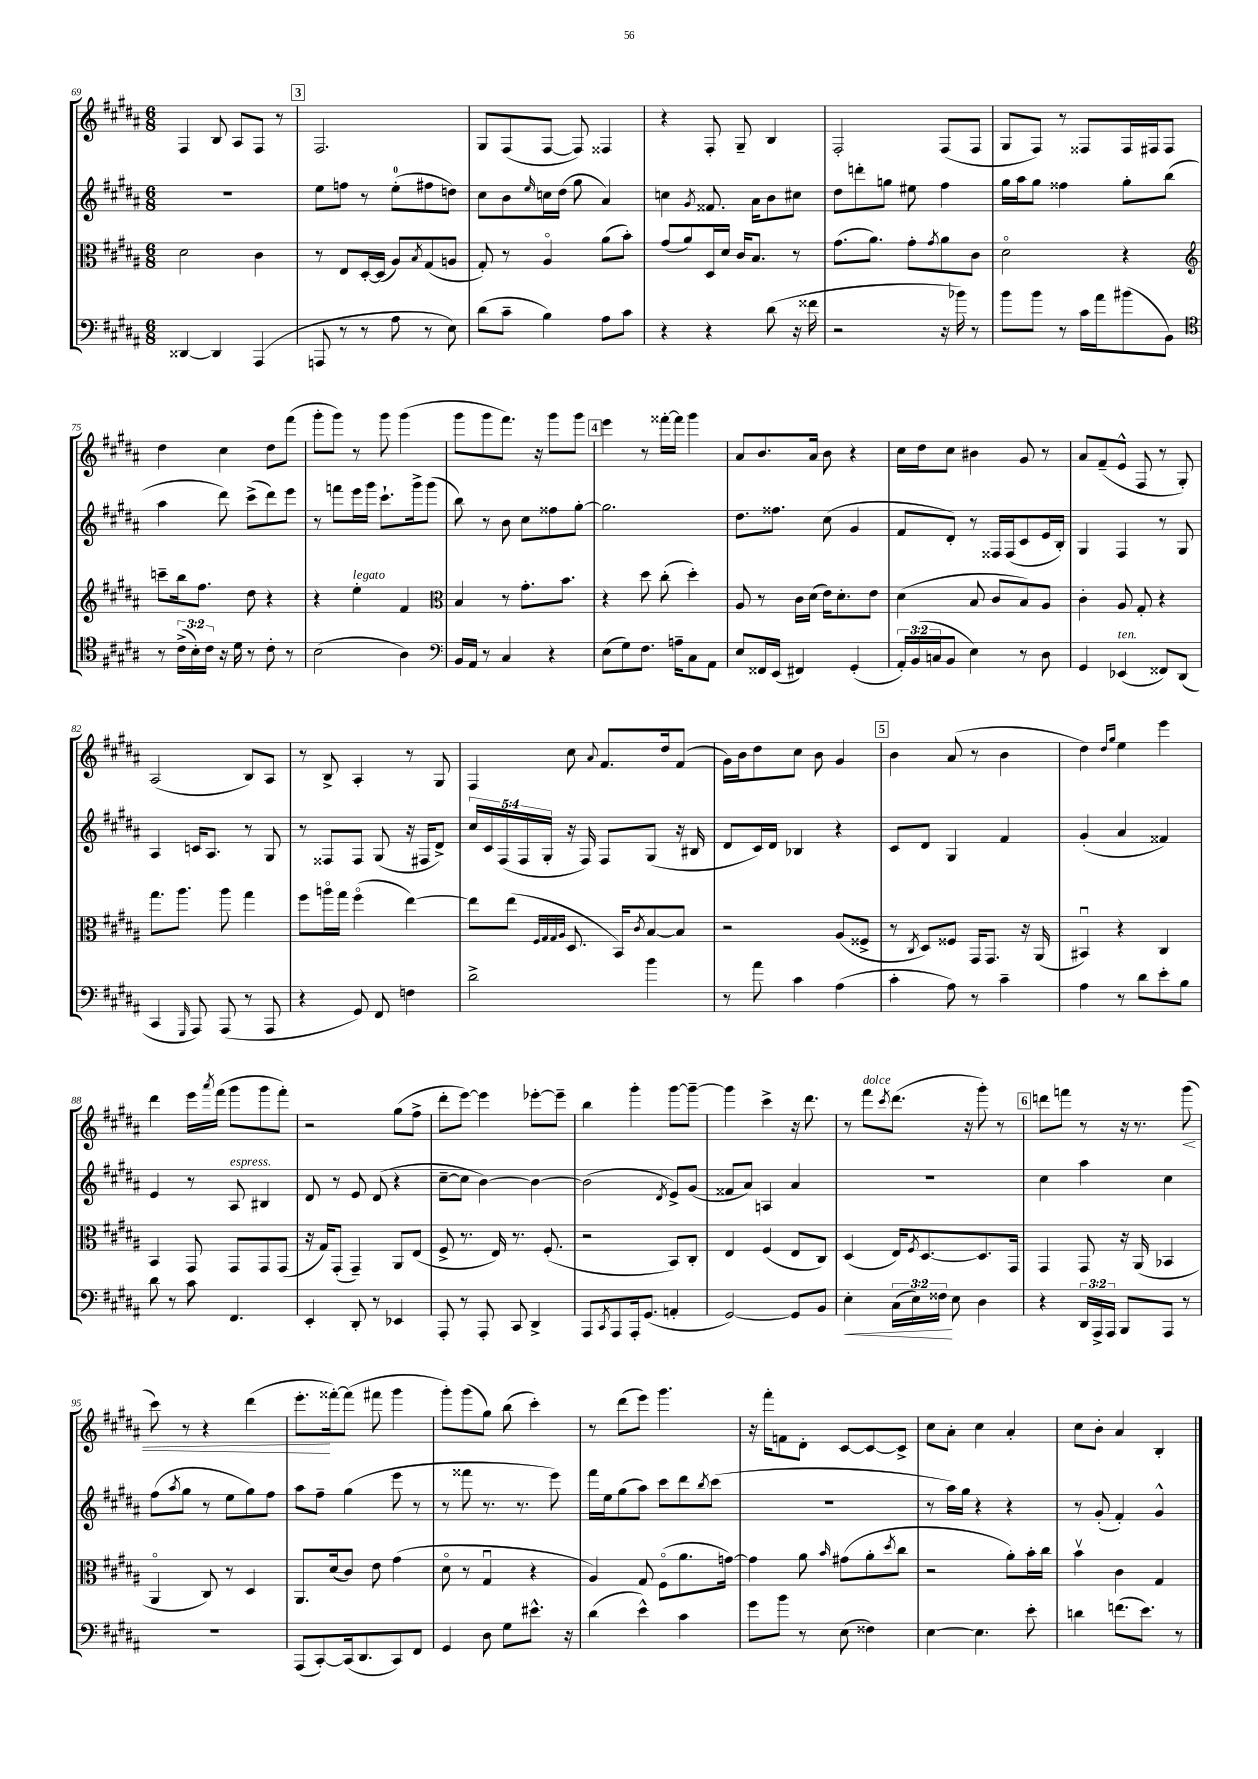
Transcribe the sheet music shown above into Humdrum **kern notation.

**kern	**kern	**kern	**kern
*staff4	*staff3	*staff2	*staff1
*clefF4	*clefC3	*clefG2	*clefG2
*k[f#c#g#d#a#]	*k[f#c#g#d#a#]	*k[f#c#g#d#a#]	*k[f#c#g#d#a#]
*M6/8	*M6/8	*M6/8	*M6/8
[4DD##	2d#	2.r	4F#
4DD##]	.	.	8B
.	.	.	8A#
(4AAA#	4c#	.	8F#
.	.	.	8r
=	=	=	=
8AAA	8r	8ee	2.F#
8r	8E	8ff	.
8r	[16D#'	8r	.
.	(16D#]	.	.
8A#	8A#)	(8ee'	.
.	8qB	.	.
8r	(8G#	8ff#	.
8E)	8A	8dd)	.
=	=	=	=
(8d#	8G#')	8cc#	8G#
8c#~	8r	8b	(8F#
.	.	16qqee	.
4B)	4A#o	16cc	[8F#
.	.	(16dd#	.
.	.	8gg#	8F#])
8A#	(8a#	4a#)	4F##
8c#	8b')	.	.
=	=	=	=
4r	(8g#	4cc	4r
.	8a#)	.	.
.	.	8qg#	.
4r	16D#	8.f##	8F#'
.	16d#	.	.
.	16c#	.	8G#~
.	8.B	16a#	.
(8d#	.	8b	4B
16r	8r	8cc#	.
16f##	.	.	.
=	=	=	=
2r	(8.g#	8dd#	2F#'
.	.	8ddd'	.
.	8.a#)	.	.
.	.	8gg	.
.	8g#'	8ee#	.
.	8qg#	.	.
16r	8a#	4ff#	(8F#
16b-)	.	.	.
8r	8c#	.	8F#
=	=	=	=
8b	2d#o	16gg#	8G#
.	.	16aa#	.
8b	.	8gg#	8F#)
8r	.	4ff##	8r
16c#	.	.	8F##
16a#	.	.	.
(8b#	4r	8gg#'	16F##
.	.	.	16F#
8BB)	.	(8bb	8F#
=	=	=	=
*clefC4	*clefG2	*	*
8r	8ccc~	4aa#	4dd#
(24c#^	16bb	.	.
24B')	.	.	.
.	8.ff#	.	.
24c#	.	.	.
16r	.	8ddd#)	4cc#
16d#	.	.	.
8r	8dd#	(8ccc#^	.
8c#'	4r	8ddd#)	8dd#
8r	.	8eee	(8fff#
=	=	=	=
(2B	4r	8r	8ggg#'
.	.	8fff	8ggg#)
.	4ee'	16eee	8r
.	.	16ggg#	.
.	.	8.ccc#`	8ggg#
4A#)	4f#	.	(4ggg#
.	.	16ggg#^	.
.	.	(8ggg#	.
=	=	=	=
*clefF4	*clefC3	*	*
16BB	4B	8bb)	8ggg#
16AA#	.	.	.
8r	.	8r	8ggg#
4C#	8r	8b	8.fff#)
.	8.g#'	8cc#	.
.	.	.	16r
4r	.	8ff##	8ggg#
.	8.b	.	.
.	.	[8gg#'	8ggg#
=	=	=	=
(8E	4r	2.gg#]	4eee
8G#)	.	.	.
8.F#	8dd#	.	8r
.	(8cc#'	.	[16fff##'
16A~	.	.	16fff##]
8C#	4dd#')	.	4ggg#
8AA#	.	.	.
=	=	=	=
8E	8A#	8.dd#	8a#
16FF##	8r	.	8.b
(16EE	.	8.ff##	.
4FF#)	16c#	.	.
.	(16d#	.	16a#
.	16e)	(8cc#	8b
.	8.d#'	.	.
(4GG#'	.	4g#	4r
.	8e	.	.
=	=	=	=
24AA#')	(4d#	8f#	16cc#
(24BB	.	.	.
.	.	.	16dd#
24C	.	.	.
8BB	.	8d#')	8cc#
4E)	8B	8r	4b#
.	8c#	16F##	.
.	.	(16F##	.
8r	8B)	8c#	8g#
8D#	8A#	16e	8r
.	.	16B')	.
=	=	=	=
4GG#	4c#'	4G#	8a#
.	.	.	(8f#~
(4EE-	8A#	4F#	8e^^
.	8G#'	.	8F#
8FF##)	4r	8r	8r
(8DD#	.	8G#	8G#')
=	=	=	=
4CC#	8.gg#	4A#	(2A#
.	8.aa#	.	.
16qqGGG#	.	.	.
8AAA#)	.	16c	.
.	.	8.A#	.
(8AAA#	8aa#	.	.
8r	4gg#	8r	8B)
8AAA#	.	8G#	8A#
=	=	=	=
4r	8ff#	8r	8r
.	16aao	8F##	8B^
.	16gg#	.	.
8GG#)	(4ff#o	8F##	4A#'
8FF#	.	(8G#	.
4F	[4ee)	16r	8r
.	.	16F#	.
.	.	8d#^)	8G#
=	=	=	=
2d#^	8ee]	20cc#	4F#
.	.	20c#	.
.	.	(20F#	.
.	(8ee	.	.
.	.	20F#	.
.	.	20G#'	.
.	32qqF#	.	.
.	32qqG#	.	.
.	32qqG#	.	.
.	32qqA#	.	.
.	8.D#	16r	8cc#
.	.	16F#)	.
.	.	.	8qqa#
.	.	8F#	8.f#
.	16BB)	.	.
.	8qc#	.	.
4b	[8B	(8G#	.
.	.	.	16dd#
.	8B]	16r	(8f#
.	.	16B#	.
=	=	=	=
8r	2r	8d#	16g#)
.	.	.	16b
8a#	.	16c#)	8dd#
.	.	16d#	.
4c#	.	4B-	8cc#
.	.	.	8b
(4A#	(8A#	4r	4g#
.	8F##^	.	.
=	=	=	=
4c#'	8r	8c#	4b
.	8qC#	.	.
.	8D#)	8d#	.
8A#)	8F##	4G#	(8a#
8r	16GG#	.	8r
.	8.GG#	.	.
4c#~	.	4f#	4b
.	16r	.	.
.	(16AA#	.	.
=	=	=	=
4A#	4BB#u)	(4g#'	4dd#)
.	.	.	16qqdd#
.	.	.	16qqgg#
8r	4r	4a#	4ee
8d#	.	.	.
8e'	4C#	4f##)	4eee
8B	.	.	.
=	=	=	=
8d#	4BB	4e	4ddd#
8r	.	.	.
8c#	8GG#	8r	16eee
.	.	.	8qaaa#
.	.	.	(16fff#
4.FF#	8GG#	8A#	8ggg#
.	8GG#	4B#	8ggg#
.	(8GG#	.	8fff#')
=	=	=	=
4EE'	16r	8d#	2r
.	16G#)	.	.
.	(8GG#'	8r	.
8DD#'	4GG#~)	8e	.
8r	.	(8d#	.
4EE-	8AA#	4r	(8gg#
.	(8E	.	8ff#^
=	=	=	=
8AAA#'	8F#^	[8cc#~	8ddd#'
8r	8.r	8cc#]	[8eee)
8AAA#'	.	[4b)	4eee]
.	16E)	.	.
8CC#	8.r	.	.
4DD#^	.	4b_	[8eee-'
.	(8.F#'	.	.
.	.	.	8eee-~]
=	=	=	=
8AAA#	2r	(2b]	4bb
8qCC#	.	.	.
8AAA#	.	.	.
16AAA#'	.	.	4ggg#'
(8.GG#	.	.	.
.	.	8qd#	.
4AA'	8BB)	8e^)	[8ggg#
.	8C#'	(8g#	8ggg#~_
=	=	=	=
[2GG#)	4E	8f##	4ggg#]
.	.	8a#)	.
.	(4F#	4A	4ccc#^
8GG#]	8E	4a#	16r
.	.	.	8.ddd#
8BB	8C#)	.	.
=	=	=	=
4E'	(4D#	2.r	8r
.	.	.	8fff#
.	.	.	8qccc#
(24C#	16E)	.	(8.ddd#
24E)	.	.	.
.	8qF#	.	.
.	[8.D#	.	.
24F##	.	.	.
8E	.	.	.
.	.	.	16r
4D#	8.D#]	.	8ggg#')
.	.	.	8r
.	16GG#	.	.
=	=	=	=
4r	4GG#	4cc#	8ddd
.	.	.	8fff
24DD#	8GG#	4aa#	8r
24AAA#^	.	.	.
24AAA#	.	.	.
8BBB	16r	.	16r
.	(16AA#	.	8.r
8AAA#	4BB-	4cc#	.
8r	.	.	(8ggg#
=	=	=	=
2.r	4AA#o	(8ff#	8ccc#)
.	.	8qaa#	.
.	.	8gg#	8r
.	8C#)	8r	4r
.	8r	8ee	.
.	4D#	8gg#)	(4ddd#
.	.	8ff#	.
=	=	=	=
(8AAA#	8.AA#	8aa#	8.eee'
[8CC#')	.	8ff#~	.
.	(16d#	.	[16fff##')
(16CC#]	8c#)	(4gg#	(8fff##]
8.DD#	.	.	.
.	8e	.	8fff#
8CC#)	(4g#	8eee	4ggg#
8FF#	.	8r	.
=	=	=	=
4GG#	8d#o	8r	8ggg#')
.	8r	8fff##	(8ggg#
8D#	4G#u	8.r	8gg#)
8G#	.	.	(8bb
.	.	8.r	.
8.e#^^	4r	.	4ccc#')
.	.	8eee)	.
16r	.	.	.
=	=	=	=
(4d#	4A#)	16fff#	8r
.	.	16ee	.
.	.	(8gg#	(8ddd#
4e^^)	8G#	8aa#)	8eee)
.	(8F#o	8ccc#	4.ggg#
4c#	8.a#	8ddd#	.
.	.	8qbb	.
.	.	(8ccc#	.
.	[16g)	.	.
=	=	=	=
8g#	4g]	2.r	16r
.	.	.	16fff#'
8b	.	.	8f
8r	8a#	.	8d#'
.	16qqb	.	.
(8E	(8g#	.	[8c#
4F##)	8a#'	.	8c#_
.	8qdd#	.	.
.	8cc#	.	8c#^]
=	=	=	=
[4E	2r	8r	8cc#
.	.	16aa#)	8a#'
.	.	16gg#	.
4.E]	.	4r	4cc#
.	8a#')	4r	4a#'
8e'	16b'	.	.
.	16cc#	.	.
=	=	=	=
4d	4bv	8r	8cc#
.	.	(8g#'	8b'
(8.f	4c#	4f#')	4a#
8.e)	.	.	.
.	4G#	4g#^^	4B'
8r	.	.	.
==	==	==	==
*-	*-	*-	*-
